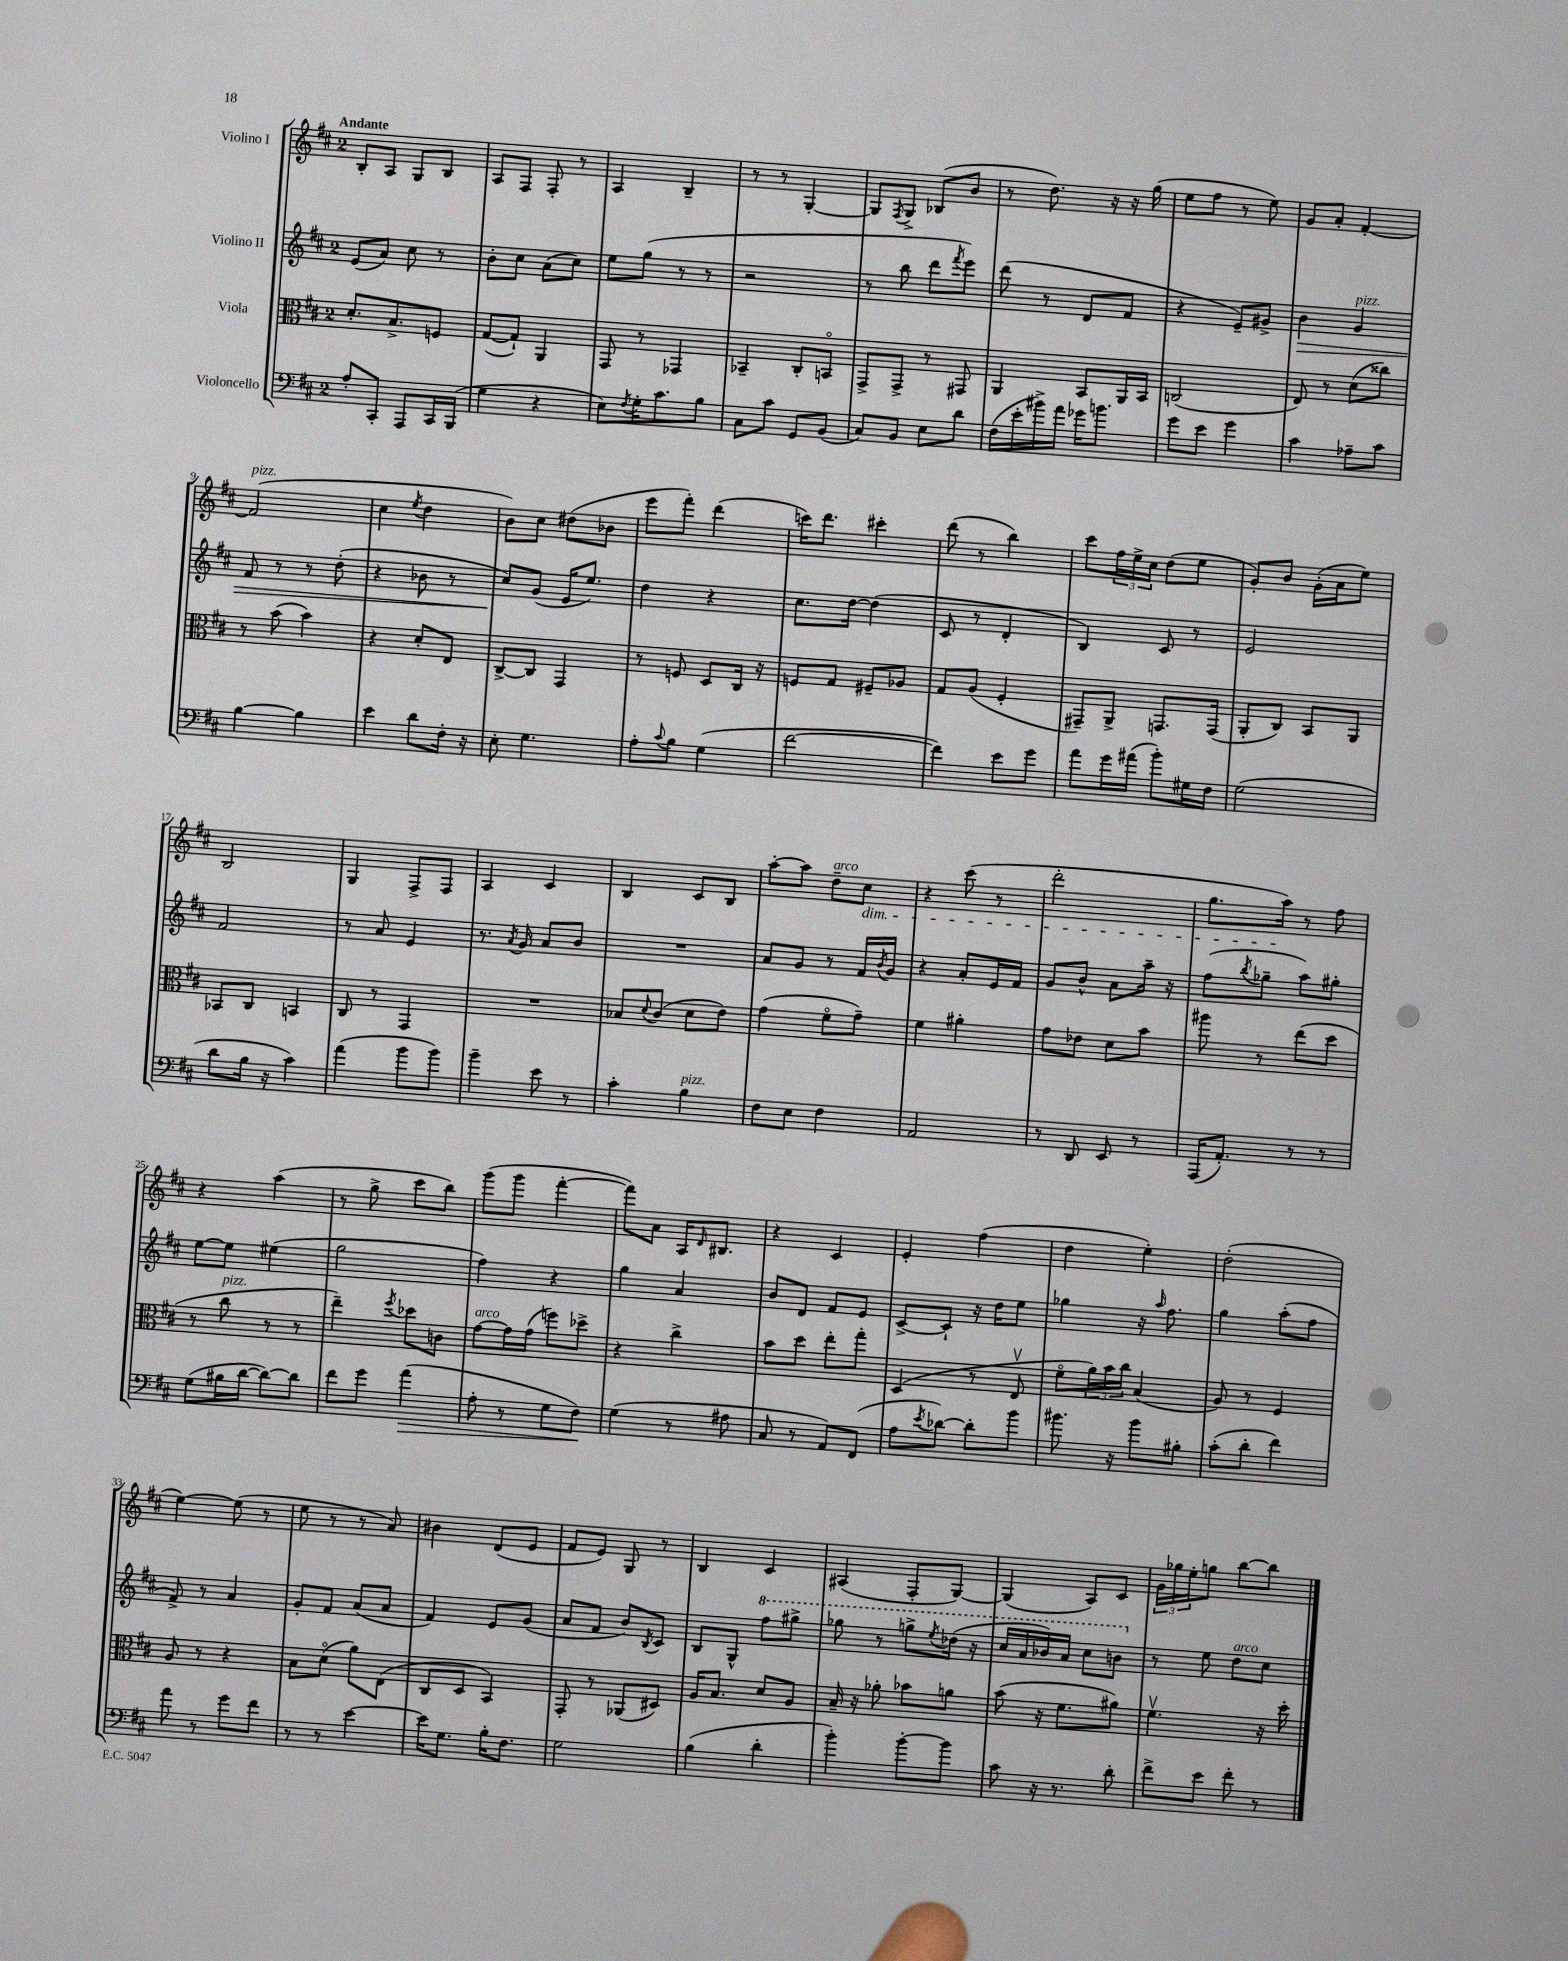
<<
\new StaffGroup <<
\new Staff = "s0" \with { instrumentName = "Violino I" } {
    \clef treble \key d \major \once \override Staff.TimeSignature.style = #'single-digit \time 2/4 \tempo "Andante"
    b8-. a8 g8 b8 |
    a8 fis8 fis8-. r8 |
    a4 b4-- |
    r8 r8 g4~-. |
    g8 \acciaccatura { fis8 } g8-> bes8( b'8 |
    r8 d''8.) r16 r16 g''16( |
    e''8 fis''8 r8 e''8) |
    g'8 a'8-. fis'4~-. |
    fis'2^\markup { \italic "pizz." }( |
    cis''4 \acciaccatura { e''8 } d''4 |
    b'8) cis''8 dis''8( bes'8 |
    e'''8 fis'''8-.) d'''4( |
    c'''16) d'''8. cis'''4-. |
    d'''8( r8 b''4) |
    cis'''8 \tuplet 3/2 { fis''16 e''16-> cis''16 } d''8( e''8 |
    g'8-.) b'8 g'16-.( a'16 e''8) |
    b2 |
    g4 fis8-> fis8 |
    a4 cis'4 |
    b4 cis'8 b8 |
    a''8~-. a''8 d''8--^\markup { \italic "arco" } cis''8\dim |
    r4 cis'''8( r8 |
    d'''2-. |
    g''8. a''16\!) r8 fis''8 |
    r4 a''4( |
    r8 g''8-> cis'''8 b''8) |
    g'''8( g'''8 fis'''4~-. |
    fis'''8) a'8 a16 \grace { d'16 } bis8. |
    r4 cis'4 |
    e'4-. fis''4( |
    d''4 e''4-.) |
    d''2-.( |
    e''4~) e''8( r8 |
    e''8 r8 r8 a'8) |
    bis'4 d'8( e'8 |
    fis'8 e'8) g8 r8 |
    b4 cis'4 |
    ais4( fis8-. g8~) |
    g4( a8) cis'8 |
    \tuplet 3/2 { g'16 ges''16 e''16-. } g''8 b''8~ b''8 \bar "|." |
}
\new Staff = "s1" \with { instrumentName = "Violino II" } {
    \clef treble \key d \major \once \override Staff.TimeSignature.style = #'single-digit \time 2/4
    e'8( a'8) cis''8 r8 |
    b'8-. cis''8 a'8( cis''8) |
    e''8 g''8( r8 r8 |
    r2 |
    r8 b''8 d'''8 \acciaccatura { fis'''8 } e'''8) |
    d'''8( r8 d'8 fis'8 |
    r4 e'8--) gis'8-> |
    b'4\> g'4^\markup { \italic "pizz." } |
    fis'8 r8 r8 d''8-.( |
    r4 bes'8 r8 |
    cis''8\!) g'8( e'16 e''8.) |
    d''4 r4 |
    cis''8. d''16~ d''4( |
    cis'8 r8 d'4-. |
    b4) cis'8 r8 |
    e'2 |
    fis'2 |
    r8 a'8 e'4 |
    r8. \acciaccatura { a'8 } g'16 a'8 b'8 |
    R2 |
    a'8 g'8 r8 fis'16 \acciaccatura { b'8 } g'16 |
    r4 a'8-. e'16 fis'16 |
    g'8 b'8-^ a'8 a''16-- r16 |
    fis''8( \acciaccatura { b''8 } ges''8-- a''8) gis''8-. |
    e''8~ e''8 eis''4( |
    g''2 |
    fis''4) r4 |
    g''4 a'4 |
    b'8 d'8 fis'8 e'8 |
    cis'8~-> cis'8-! r16 d''16 e''8 |
    ges''4 r16 \grace { a''16 } fis''8. |
    g''4 a''8-.( fis''8 |
    fis'8->) r8 a'4 |
    g'8-. fis'8 a'8( a'8 |
    fis'4) e'8 g'8( |
    a'8 fis'8 b'8) \acciaccatura { b8 } cis'8 |
    b8 g8-^ \ottava #1 fis'''8 gis'''8-> |
    ges'''8 r8 g'''8-> \acciaccatura { e'''8 } des'''16( r16 |
    cis'''16 a''16 bes''16) a''16 cis'''8 b''8 \ottava #0 |
    r8 e''8 d''8^\markup { \italic "arco" } cis''8 \bar "|." |
}
\new Staff = "s2" \with { instrumentName = "Viola" } {
    \clef alto \key d \major \once \override Staff.TimeSignature.style = #'single-digit \time 2/4
    d'8.-. b8.-> f8 |
    g8~( g8-!) a,4 |
    g,8 r8 ges,4 |
    bes,4-- cis8-. b,8\flageolet |
    g,8-> g,8-> r8 gis,8 |
    a,4 b,8 a,16 b,16 |
    c2( |
    e8) r8 d'8( cisis''8) |
    r8 b'8( b'4) |
    r4 d'8-. e8 |
    cis8~-> cis8 g,4 |
    r8 f8 d8 cis16 r16 |
    f8 g8 fis8-- aes8 |
    g8 a8( fis4-. |
    gis,8--) a,8-> g,8. g,16( |
    a,8-. cis8) b,8 a,8 |
    bes,8 cis8 b,4 |
    cis8 r8 g,4 |
    R2 |
    bes8 \appoggiatura { d'8 } cis'8( d'8 e'8) |
    g'4( fis'8\flageolet g'8--) |
    fis'4 ais'4-. |
    g'8 ees'8 d'8 b'8 |
    ais''8 r8 e''8( d''8 |
    r8 cis''8^\markup { \italic "pizz." } r8 r8 |
    e''4--) \acciaccatura { fis''8 } des''8 c'8 |
    g'8~^\markup { \italic "arco" } g'16 g'16( f''8) des''8-> |
    r4 cis''4-> |
    b'8 d''8 e''8-. g''8-. |
    d4( r8 e8\upbow |
    fis'8\flageolet \tuplet 3/2 { a'16) b'16 cis''16 } b4( |
    a8) r8 fis4 |
    a8 r8 r4 |
    b8 d'8\flageolet( a'8) e8( |
    cis8 d8 b,4) |
    g,8-. r8 aes,8( dis8) |
    a16 b8. d'8 a8 |
    b16-- r16 aes'8-. bes'8 a'8 |
    b'8( r16 fis'8. ais'8) |
    fis'4.\upbow r16 d''16-. \bar "|." |
}
\new Staff = "s3" \with { instrumentName = "Violoncello" } {
    \clef bass \key d \major \once \override Staff.TimeSignature.style = #'single-digit \time 2/4
    a8-. cis,8-. a,,8 cis,16 b,,16( |
    g4 r4 |
    e8) \acciaccatura { fis8 } g16-. cis'8. b8 |
    cis8 cis'8 g,8 b,8( |
    cis8) b,8 e8 d'8 |
    fis16( e'16-. bis'16->) a'16 ges'16 b'8. |
    g'8 e'8 g'4 |
    cis'4 aes8-- cis'8 |
    b4~ b4 |
    e'4 d'8 fis16-. r16 |
    e8-. g4. |
    a8-. \appoggiatura { cis'8 } b8 g4( |
    fis'2~ |
    fis'4) e'8 g'8 |
    a'8 g'16 ais'16( b'8-.) gis16 fis16 |
    g2( |
    d'8 b16 r16 cis'4) |
    a'4( b'8 b'8) |
    b'4-- e'8 r8 |
    cis'4-. b4^\markup { \italic "pizz." } |
    fis8 e8 fis4 |
    a,2 |
    r8 d,8 e,8 r8 |
    a,,16( a,8.-.) r8 r8 |
    g8( bis16 d'16~ d'8~) d'8 |
    fis'8 g'8 a'4\>( |
    a8-. r8 g8 fis8\!) |
    g4( r8 ais8 |
    cis8 r8 a,8) fis,8( |
    a8 \acciaccatura { e'8 } des'8~) des'8-. b'8 |
    bis'8. r16 bis'8 bis8-. |
    cis'8-.( d'8-. fis'4) |
    a'8 r8 g'8 fis'8 |
    r8 r8 e'4~ |
    e'16 g8. b16-. fis8. |
    g2 |
    b4( d'4-. |
    b'4-.) b'8~-. b'8 |
    cis'8 r16 r8. d'8-. |
    fis'8-> e'8 fis'8-. r8 \bar "|." |
}
>>
>>
